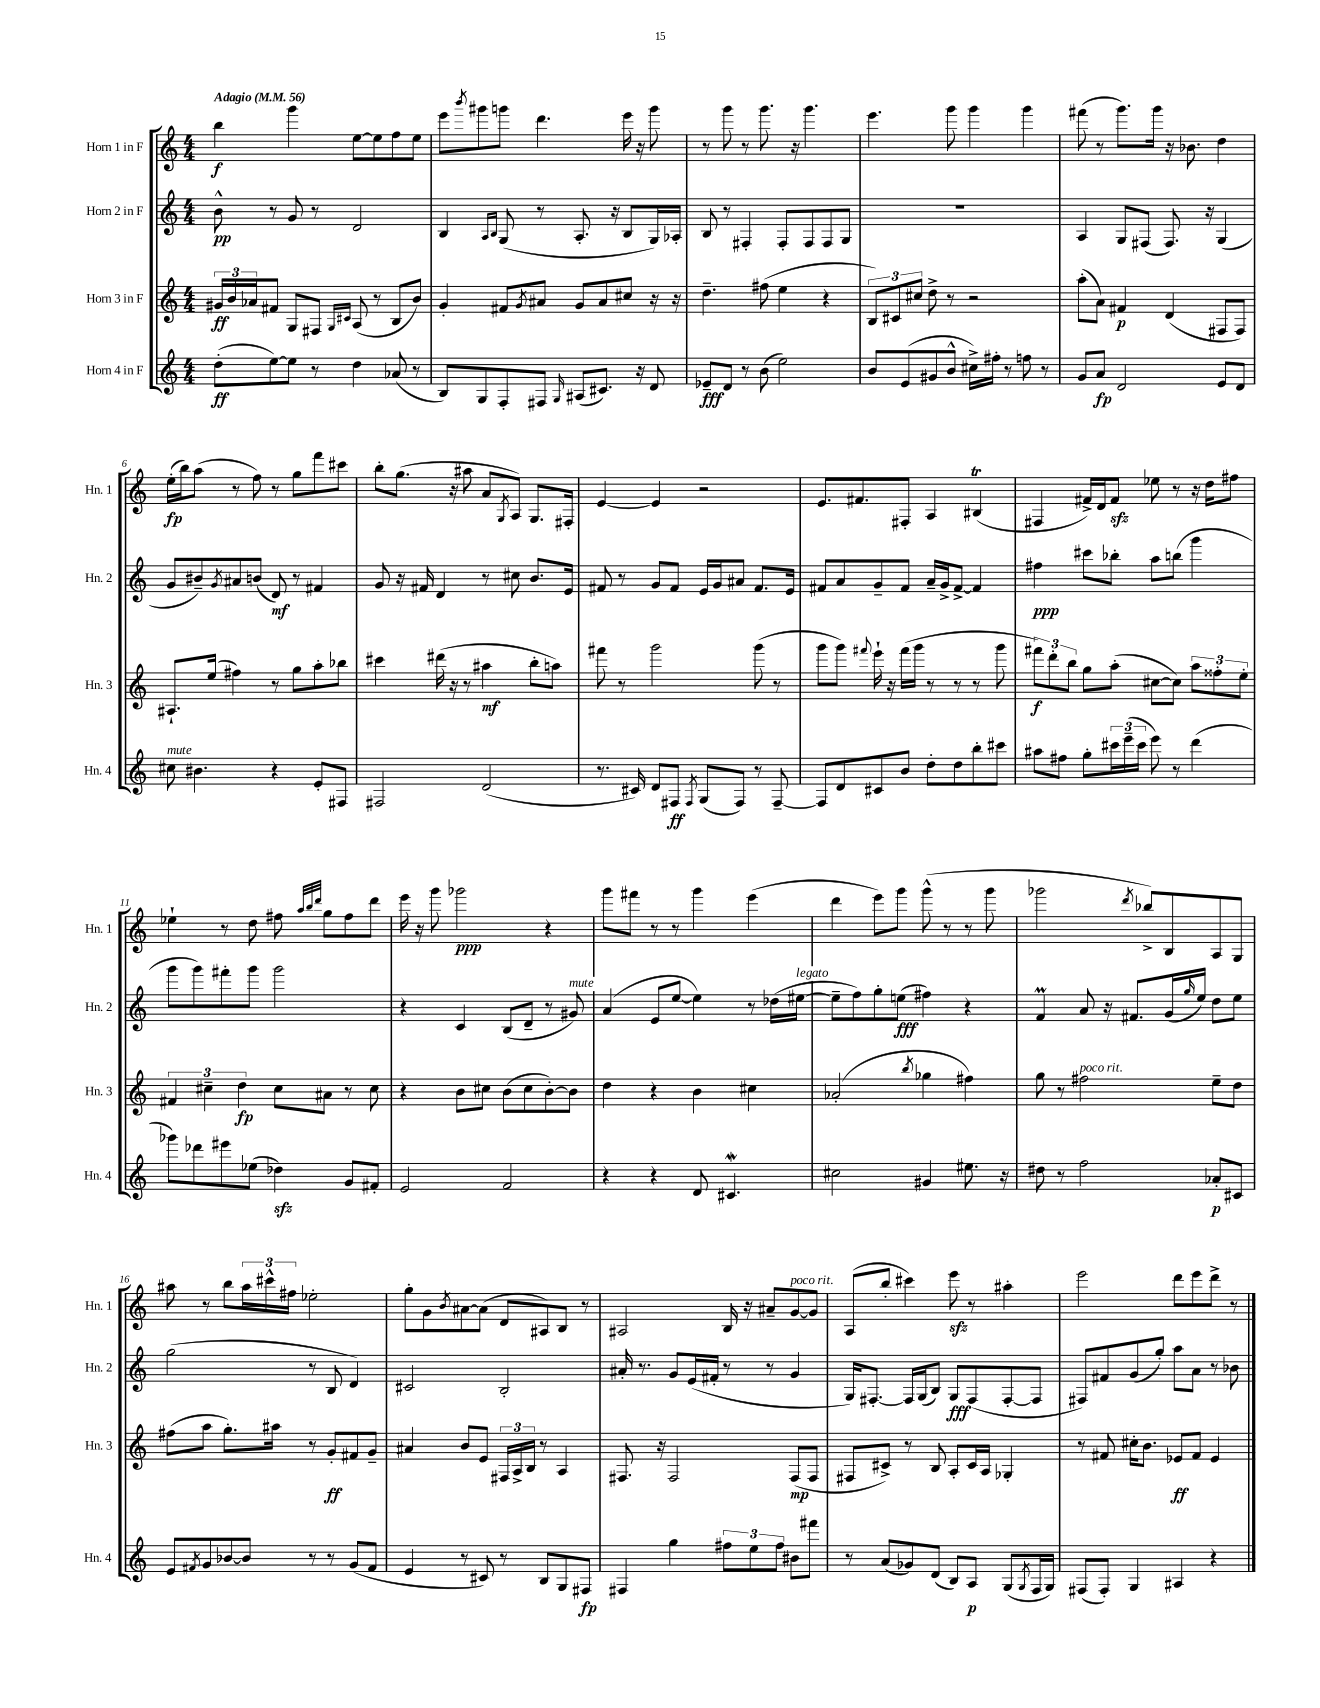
<<
\new StaffGroup <<
\new Staff = "s0" \with { instrumentName = "Horn 1 in F" shortInstrumentName = "Hn. 1" } {
    \clef treble \key c \major \numericTimeSignature \time 4/4 \tempo "Adagio" 4 = 56
    b''4\f g'''4 e''8~ e''8 f''8 e''8 |
    e'''8 \acciaccatura { b'''8 } gis'''8 g'''8 d'''4. e'''16 r16 g'''8 |
    r8 g'''8 r8 g'''8. r16 g'''4. |
    e'''4. g'''8 g'''4 g'''4 |
    fis'''8( r8 g'''8.) g'''16 r16 bes'8. d''4 |
    e''16-.\fp( b''16) a''8( r8 f''8) r8 g''8 f'''8 cis'''8 |
    b''8-. g''8.( r16 ais''8 a'8 \acciaccatura { g8 } a8) g8. fis16-. |
    e'4~ e'4 r2 |
    e'8. fis'8. fis8-. a4 bis4\trill( |
    fis4 fis'16->) d'16 fis'8\sfz ees''8 r8 r16 d''16 fis''8 |
    ees''4-! r8 d''8 fis''8 \grace { a''32 b''32 d'''32 } g''8 fis''8 d'''8 |
    e'''16 r16 g'''8 ges'''2\ppp r4 |
    g'''8 fis'''8 r8 r8 g'''4 e'''4( |
    d'''4 e'''8) g'''8 g'''8-^( r8 r8 g'''8 |
    ges'''2 \acciaccatura { d'''8 } bes''8->) b8 a8 g8 |
    ais''8 r8 b''8 \tuplet 3/2 { ais''16 cis'''16-^ fis''16 } ees''2-. |
    g''8-. g'8 \acciaccatura { b'8 } ais'8~ ais'8( d'8 ais8) b8 r8 |
    ais2 b16 r16 ais'8-- g'8~^\markup { \italic "poco rit." } g'8 |
    a8( b''8-. cis'''4) e'''8\sfz r8 ais''4-. |
    e'''2 d'''8 e'''8 d'''8-> r8 \bar "|." |
}
\new Staff = "s1" \with { instrumentName = "Horn 2 in F" shortInstrumentName = "Hn. 2" } {
    \clef treble \key c \major \numericTimeSignature \time 4/4
    b'8-^\pp r8 g'8 r8 d'2 |
    b4 \grace { a16 b16 } g8( r8 a8.-. r16 b8 g16) aes16-. |
    b8 r8 fis4-. fis8-. fis8 fis8 g8 |
    R1 |
    a4 g8 fis8( fis8.) r16 g4( |
    g'8 bis'8--) \acciaccatura { g'8 } ais'8 b'8( d'8\mf) r8 fis'4 |
    g'8 r16 fis'16 d'4 r8 cis''8 b'8. e'16 |
    fis'8 r8 g'8 fis'8 e'16 g'16 ais'8 fis'8. e'16 |
    fis'8 a'8 g'8-- fis'8 a'16-- g'16-> fis'8~-> fis'4 |
    fis''4\ppp cis'''8 bes''8-. a''8 b''8( g'''4 |
    g'''8 g'''8) fis'''8-. g'''8 g'''2 |
    r4 c'4 b8( d'8-- r8 gis'8^\markup { \italic "mute" }) |
    a'4( e'8 e''8~ e''4) r8 des''16( eis''16~^\markup { \italic "legato" } |
    eis''8-- f''8) g''8-. e''8\fff( fis''4) r4 |
    f'4\prall a'8 r16 fis'8. g'16( \grace { g''16 } e''16) d''8 e''8 |
    g''2( r8 b8 d'4) |
    cis'2 b2-. |
    ais'16-. r8. g'8 e'16( fis'16-. r8 r8 g'4 |
    g16) fis8.~-. fis16 g16( b8) g8\fff fis8( fis8~-. fis8 |
    fis8) fis'8 g'8( g''8-.) a''8 a'8 r8 bes'8 \bar "|." |
}
\new Staff = "s2" \with { instrumentName = "Horn 3 in F" shortInstrumentName = "Hn. 3" } {
    \clef treble \key c \major \numericTimeSignature \time 4/4
    \tuplet 3/2 { gis'16\ff b'16 aes'16 } fis'8 g8 fis8 \grace { g16 cis'16 } a8( r8 b8 b'8) |
    g'4-. fis'8 \acciaccatura { g'8 } ais'8 g'8 ais'8 cis''8 r16 r16 |
    d''4.-- fis''8( e''4 r4 |
    \tuplet 3/2 { b8) cis'8 cis''8 } d''8-> r8 r2 |
    a''8-.( a'8) fis'4\p d'4( fis8 fis8) |
    ais8.-! e''16( fis''4) r8 g''8 a''8-. bes''8 |
    cis'''4 dis'''16( r16 r8 ais''4\mf b''8-. a''8) |
    fis'''8 r8 g'''2 g'''8( r8 |
    g'''8 g'''8) \appoggiatura { fis'''8 } e'''16-! r16 fis'''16( g'''16 r8 r8 r8 g'''8 |
    \tuplet 3/2 { fis'''8\f) d'''8-. b''8 } g''8 a''8-.( cis''8~ cis''8) \tuplet 3/2 { a''8 fisis''8-. e''8-. } |
    \tuplet 3/2 { fis'4 cis''4-- d''4\fp } cis''8 ais'8 r8 cis''8 |
    r4 b'8 cis''8 b'8( cis''8 b'8~-.) b'8 |
    d''4 r4 b'4 cis''4 |
    aes'2-.( \acciaccatura { b''8 } ges''4 fis''4) |
    g''8 r8 fis''2^\markup { \italic "poco rit." } e''8-- d''8 |
    fis''8( a''8 g''8.-.) ais''16 r8 g'8-.\ff fis'8 g'8-- |
    ais'4 b'8 e'8 \tuplet 3/2 { fis16 a16-> b16 } r8 a4 |
    fis8. r16 fis2 fis8\mp( fis8 |
    fis8 cis'8->) r8 b8 a8-. cis'16 a16 ges4-. |
    r8 fis'8 cis''16-. b'8. ees'8\ff fis'8 ees'4 \bar "|." |
}
\new Staff = "s3" \with { instrumentName = "Horn 4 in F" shortInstrumentName = "Hn. 4" } {
    \clef treble \key c \major \numericTimeSignature \time 4/4
    d''8-.\ff( e''8~) e''8 r8 d''4 aes'8( r8 |
    b8) g8 f8-. fis8 \grace { g16 } ais8( cis'8.) r16 d'8 |
    ees'8--\fff d'8 r8 b'8( e''2) |
    b'8 e'8( gis'8 b'8-^ cis''16->) fis''16-. r8 f''8 r8 |
    g'8 a'8\fp d'2 e'8 d'8 |
    cis''8^\markup { \italic "mute" } bis'4. r4 e'8-. fis8 |
    fis2 d'2( |
    r8. cis'16) d'8 fis8\ff \acciaccatura { fis8 } g8( fis8) r8 fis8~-- |
    fis8 d'8 cis'8 b'8 d''8-. d''8 b''8-. cis'''8 |
    ais''8 fis''8 g''8-. \tuplet 3/2 { cis'''16 e'''16--( cis'''16 } e'''8) r8 d'''4( |
    ges'''8) des'''8 eis'''8 ees''8( des''4\sfz) g'8 fis'8-. |
    e'2 f'2 |
    r4 r4 d'8 cis'4.\mordent |
    cis''2 gis'4 eis''8. r16 |
    dis''8 r8 f''2 aes'8-.\p cis'8 |
    e'8 \acciaccatura { fis'8 } g'8 bes'8~ bes'8 r8 r8 g'8( fis'8 |
    e'4 r8 cis'8) r8 b8 g8 fis8\fp |
    fis4 g''4 \tuplet 3/2 { fis''8 e''8 fis''8 } bis'8 fis'''8 |
    r8 a'8( ges'8) d'8( b8) a8\p g8( \acciaccatura { g8 } f16 g16) |
    fis8( fis8-.) g4 ais4 r4 \bar "|." |
}
>>
>>
